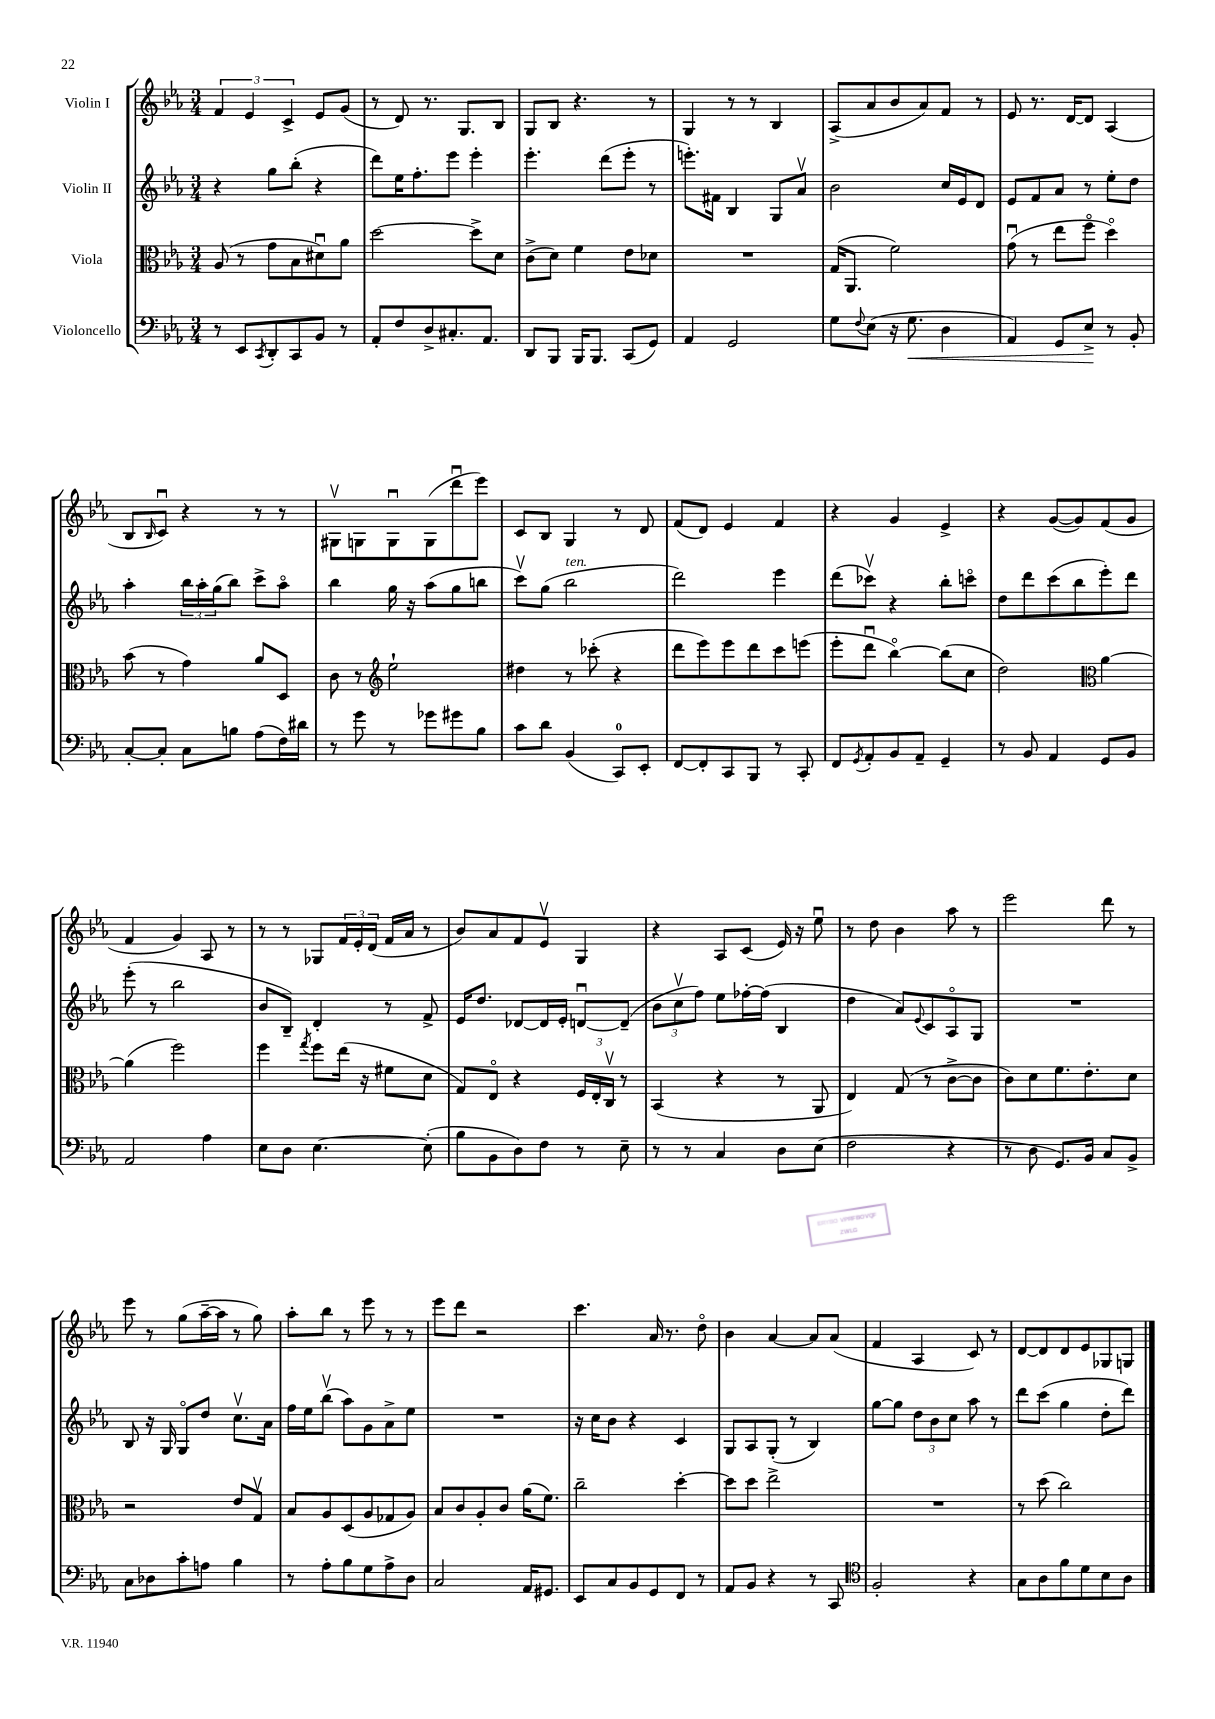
<<
\new StaffGroup <<
\new Staff = "s0" \with { instrumentName = "Violin I" } {
    \clef treble \key ees \major \numericTimeSignature \time 3/4
    \tuplet 3/2 { f'4 ees'4 c'4-> } ees'8 g'8( |
    r8 d'8) r8. g8. bes8 |
    g8 bes8 r4. r8 |
    g4 r8 r8 bes4 |
    aes8->( aes'8 bes'8 aes'8) f'8 r8 |
    ees'8 r8. d'16~ d'8 aes4( |
    bes8 \grace { bes16 } c'8\downbow) r4 r8 r8 |
    gis8\upbow g8 g8\downbow g8( d'''8\downbow ees'''8) |
    c'8 bes8 g4 r8 d'8 |
    f'8( d'8) ees'4 f'4 |
    r4 g'4 ees'4-> |
    r4 g'8~( g'8) f'8( g'8 |
    f'4 g'4) aes8 r8 |
    r8 r8 ges8 \tuplet 3/2 { f'16 ees'16-. d'16( } f'16 aes'16 r8 |
    bes'8) aes'8 f'8 ees'8\upbow g4 |
    r4 aes8 c'8( ees'16) r16 ees''8\downbow |
    r8 d''8 bes'4 aes''8 r8 |
    ees'''2 d'''8 r8 |
    ees'''8 r8 g''8( aes''16~-- aes''16 r8 g''8) |
    aes''8-. bes''8 r8 ees'''8 r8 r8 |
    ees'''8 d'''8 r2 |
    c'''4. aes'16 r8. d''8\flageolet |
    bes'4 aes'4~ aes'8 aes'8( |
    f'4 aes4 c'8) r8 |
    d'8~ d'8 d'8 ees'8 ges8 g8 \bar "|." |
}
\new Staff = "s1" \with { instrumentName = "Violin II" } {
    \clef treble \key ees \major \numericTimeSignature \time 3/4
    r4 g''8 bes''8-.( r4 |
    d'''8) ees''16 f''8.-. ees'''8 ees'''4-. |
    ees'''4.-. d'''8( ees'''8-. r8 |
    e'''8.-.) fis'16 bes4 g8 aes'8\upbow |
    bes'2 c''16 ees'16 d'8 |
    ees'8 f'8 aes'8 r8 ees''8-. d''8 |
    aes''4-. \tuplet 3/2 { bes''16 aes''16-. g''16( } bes''8) c'''8-> aes''8\flageolet |
    bes''4 g''16 r16 aes''8( g''8 b''8 |
    c'''8\upbow) g''8( bes''2^\markup { \italic "ten." } |
    d'''2) ees'''4 |
    d'''8( ces'''8\upbow) r4 bes''8-. c'''8\flageolet |
    d''8 d'''8 c'''8( bes''8 ees'''8-.) d'''8 |
    ees'''8-.( r8 bes''2 |
    bes'8 bes8--) d'4-. r8 f'8-> |
    ees'16 d''8. des'8~ des'16 ees'16-. d'8~\downbow d'8--( |
    \tuplet 3/2 { bes'8 c''8\upbow f''8) } ees''8 fes''16~-. fes''16( bes4 |
    d''4 aes'8) \appoggiatura { ees'8 } c'8 aes8\flageolet g8 |
    R2. |
    bes8 r16 g16 g8\flageolet d''8 c''8.\upbow aes'16 |
    f''16 ees''16 bes''8\upbow( aes''8) g'8 aes'8-> ees''8 |
    R2. |
    r16 c''16 bes'8 r4 c'4 |
    g8 aes8 g8-.( r8 bes4) |
    g''8~ g''8 \tuplet 3/2 { d''8 bes'8 c''8 } aes''8 r8 |
    d'''8 c'''8( g''4 d''8-. d'''8) \bar "|." |
}
\new Staff = "s2" \with { instrumentName = "Viola" } {
    \clef alto \key ees \major \numericTimeSignature \time 3/4
    aes8( r8 g'8 bes8 dis'8\downbow) aes'8 |
    d''2~ d''8-> d'8 |
    c'8->( d'8) f'4 ees'8 des'8 |
    R2. |
    g16( aes,8. f'2) |
    g'8\downbow( r8 ees''8 f''8\flageolet d''4\flageolet) |
    bes'8( r8 g'4) aes'8 d8 |
    c'8 r8 \clef treble ees''2-! |
    dis''4 r8 ces'''8-.( r4 |
    d'''8 ees'''8) ees'''8 d'''8 c'''8 e'''8( |
    ees'''8-. d'''8\downbow bes''4~\flageolet) bes''8( c''8 |
    d''2) \clef alto aes'4~ |
    aes'4( f''2) |
    f''4 \acciaccatura { g''8 } f''8 ees''16( r16 fis'8 d'8 |
    g8) ees8\flageolet r4 \tuplet 3/2 { f16 ees16-. c16\upbow } r8 |
    bes,4( r4 r8 aes,8 |
    ees4) g8( r8 c'8~-> c'8 |
    c'8) d'8 f'8. ees'8.-. d'8 |
    r2 ees'8 g8\upbow |
    bes8 aes8 d8( aes8 ges8 aes8) |
    bes8 c'8 aes8-. c'8 aes'16( f'8.) |
    c''2-- d''4~-. |
    d''8 d''8 ees''2-> |
    R2. |
    r8 d''8( c''2) \bar "|." |
}
\new Staff = "s3" \with { instrumentName = "Violoncello" } {
    \clef bass \key ees \major \numericTimeSignature \time 3/4
    r8 ees,8 \acciaccatura { c,8 } d,8-. c,8 bes,8 r8 |
    aes,8-. f8 d8-> cis8.-. aes,8. |
    d,8 bes,,8 bes,,16 bes,,8. c,8( g,8) |
    aes,4 g,2 |
    g8 \appoggiatura { f8 } ees8( r16 g8.\< d4 |
    aes,4) g,8 ees8->\! r8 bes,8-. |
    c8~-. c8-. c8 b8 aes8( f16) dis'16 |
    r8 g'8 r8 ges'8 gis'8 bes8 |
    c'8 d'8 bes,4( c,8-0) ees,8-. |
    f,8~ f,8-. c,8 bes,,8 r8 c,8-. |
    f,8 \acciaccatura { g,8 } aes,8-. bes,8 aes,8-- g,4-- |
    r8 bes,8 aes,4 g,8 bes,8 |
    aes,2 aes4 |
    ees8 d8 ees4.~ ees8-.( |
    bes8 bes,8 d8) f8 r8 ees8-- |
    r8 r8 c4 d8 ees8( |
    f2 r4 |
    r8 d8 g,8.) bes,16 c8 bes,8-> |
    c8 des8 c'8-. a8 bes4 |
    r8 aes8-. bes8 g8 aes8-> d8 |
    c2 aes,16 gis,8. |
    ees,8 c8 bes,8 g,8 f,8 r8 |
    aes,8 bes,8 r4 r8 c,8 |
    \clef tenor f2-. r4 |
    g8 aes8 f'8 d'8 bes8 aes8 \bar "|." |
}
>>
>>
\layout { \context { \Score \remove "Bar_number_engraver" } }
